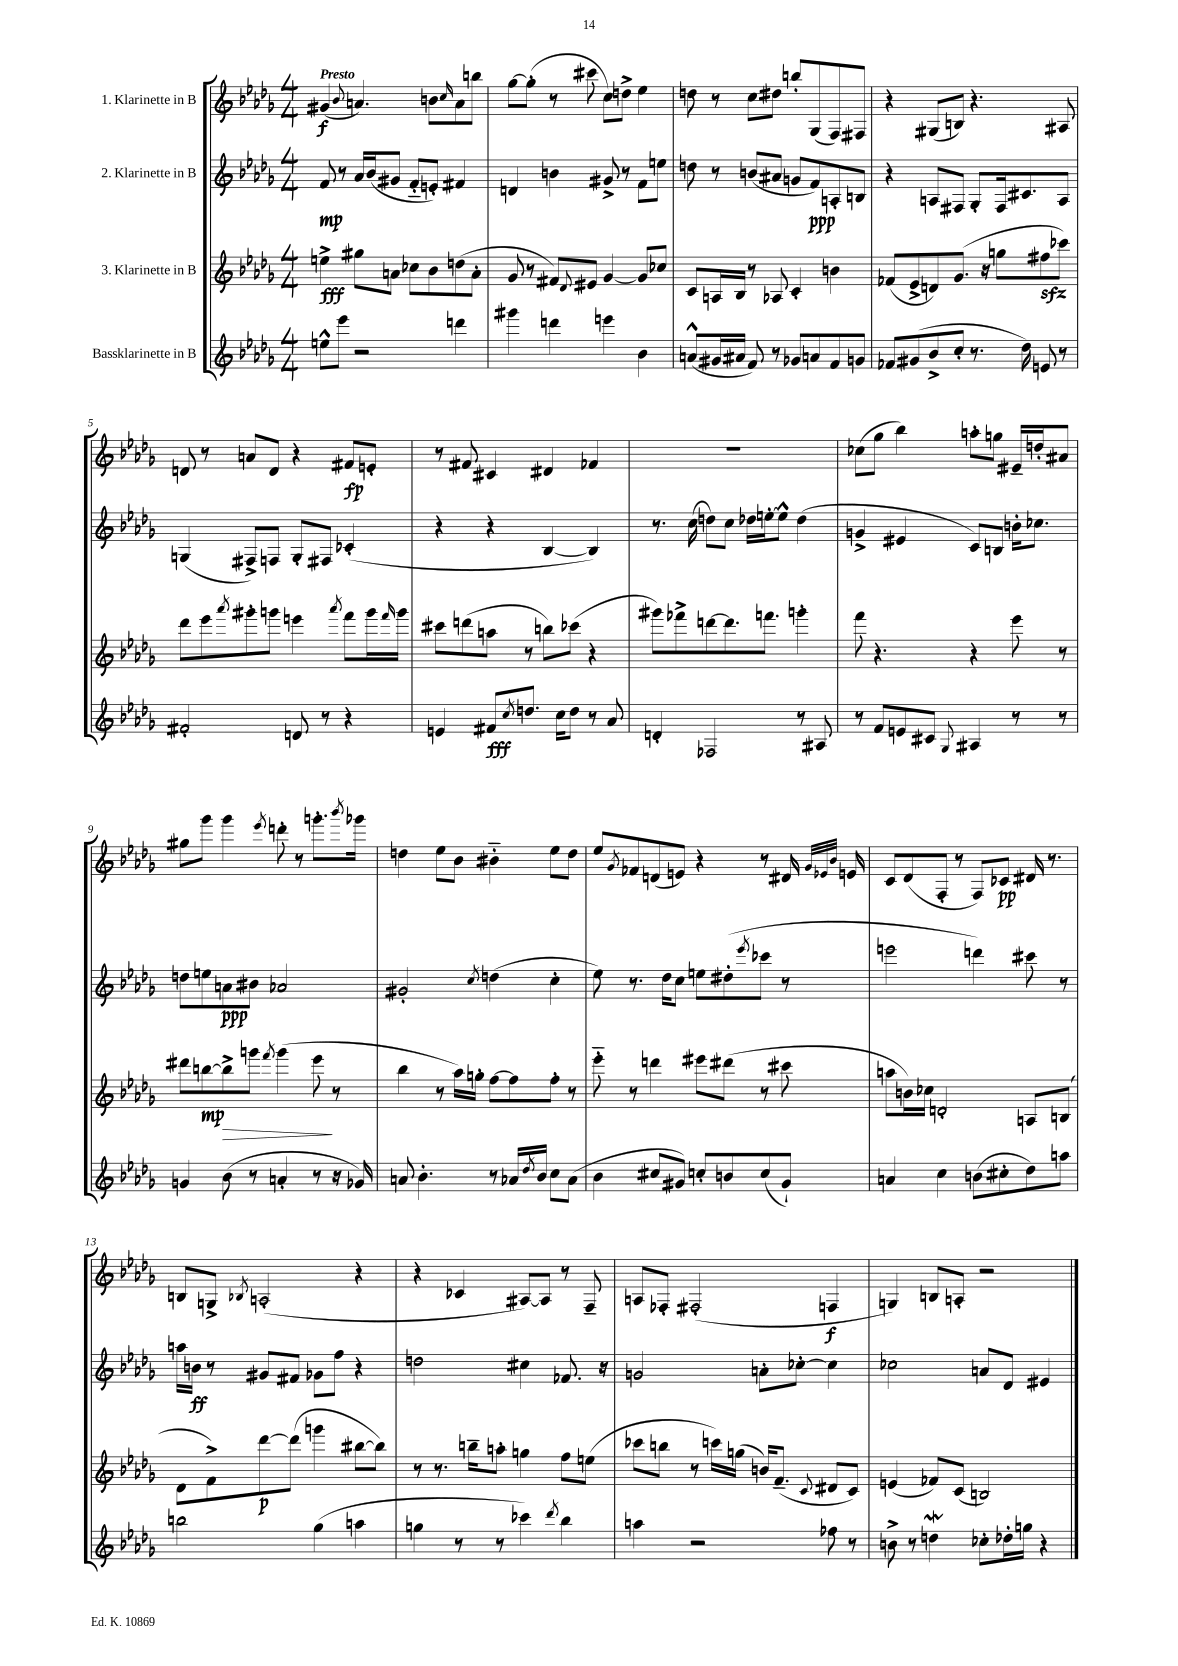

**kern	**kern	**kern	**kern
*staff4	*staff3	*staff2	*staff1
*clefG2	*clefG2	*clefG2	*clefG2
*k[b-e-a-d-g-]	*k[b-e-a-d-g-]	*k[b-e-a-d-g-]	*k[b-e-a-d-g-]
*M4/4	*M4/4	*M4/4	*M4/4
8ee^^	4ee^	8f	(4g#
8eee-	.	8r	.
.	.	.	8qqb-
2r	8gg#	16a-	4.a)
.	.	(16b-	.
.	8a	8g#	.
.	8cc-	8f'~	.
.	8b-	8e')	8b
.	.	.	16qqcc
4ddd	(8dd	4f#	8a
.	8a'	.	8bb
=	=	=	=
4ggg#	8g-	4d	[8gg-
.	8r	.	(8gg-']
4ddd	8f#)	4b	8r
.	8qqd-	.	.
.	8e#	.	8ccc#
4eee	[4g-	8g#^	8cc)
.	.	8r	8dd^
4b-	8g-]	8f	4ee-
.	8cc-	8ee	.
=	=	=	=
(8a^^	8c	8dd	8dd
16g#	16A	8r	8r
16a#	16B-	.	.
8f)	8r	(8b	8cc
8r	8A-	8a#	8dd#
8g-	4c'	8g	8bb'
8a	.	8f)	(8G-
8f	4b	8A'	8F)
8g	.	8B	8F#
=	=	=	=
8f-	(8f-	4r	4r
(8g#	8e-^	.	.
8b-^	8d)	8A	(8G#
8cc'	(8.g-	8F#	8B)
8.r	.	8G-'	4.r
.	16r	.	.
.	8gg	16F#	.
16dd-)	.	8.c#	.
8e	8ff#	.	.
8r	8ccc-)	8A	8A#
=	=	=	=
2f#'	8ddd-	(4G	8d
.	8eee-	.	8r
.	8qaaa-	.	.
.	8ggg#'	8F#^)	8a
.	8ggg	8F	8d
8d	4eee	8G'	4r
8r	.	8F#	.
.	8qaaa-	.	.
4r	8fff	(4c-'	8f#
.	16ggg	.	8e'
.	16qqfff	.	.
.	16ggg	.	.
=	=	=	=
4e	8ccc#	4r	8r
.	(8ddd	.	8f#
8f#	8aa	4r	4c#
8qcc	.	.	.
8.dd	8r	.	.
.	8bb)	[4B-	4d#
16cc	.	.	.
8dd	(8ccc-	.	.
8r	4r	4B-])	4f-
8a-	.	.	.
=	=	=	=
4d'	8ggg#)	8.r	1r
.	8fff-^	.	.
.	.	(16cc	.
2F-	[8ddd	8dd)	.
.	8.ddd]	8cc	.
.	.	16dd-	.
.	8.fff	[16ee'	.
.	.	8ee^^]	.
8r	4ggg'	(4dd-	.
8A#	.	.	.
=	=	=	=
8r	8fff	4g^	(8cc-
8f	4.r	.	8gg-
8e	.	4e#	4bb-)
8c#	.	.	.
8qqG-	.	.	.
4A#	4r	8c)	8aa'
.	.	8B	8gg
8r	8eee-	16b'	16e#~
.	.	8.cc-	16dd'
8r	8r	.	8a#
=	=	=	=
4g	8ddd#	8dd	8gg#
.	[8bb	8ee	8ggg-
(8b-	8bb^]	8a	4ggg-
8r	8ggg	8b#	.
.	8qfff	.	8qeee-
4a'	(4ggg	2a-	8ddd'
.	.	.	8r
8r	8eee-	.	8.ggg'
16r	8r	.	.
.	.	.	8qbbb-
16g-)	.	.	16ggg-
=	=	=	=
8a	4bb-	2g#'	4dd
4.b-'	.	.	.
.	8r	.	8ee-
.	16aa-)	.	8b-
.	16gg'	.	.
.	.	8qcc	.
8r	[8ff	(4dd	4b#'~
16a-	8ff]	.	.
8qdd-	.	.	.
16b-	.	.	.
8cc	8ff'	4cc'	8ee-
(8a-	8r	.	8dd
=	=	=	=
4b-	8eee-'~	8ee-)	8ee-
.	.	.	8qg-
.	8r	8.r	8f-
8cc#	4ddd	.	(8d
.	.	16dd-	.
8g#)	.	8cc	8e)
8cc'	8eee#	8ee	4r
8b	(8ddd#	(8dd#'	.
.	.	8qeee-	.
(8cc	8r	8ccc-	8r
8g#`)	8ccc#	8r	16d#
.	.	.	32qqg-
.	.	.	32qqe-
.	.	.	32qqb-
.	.	.	16e
=	=	=	=
4a	8aa	2eee	8c
.	16b)	.	(8d-
.	16cc-	.	.
4cc	2d'	.	8F'
.	.	.	8r
(8b	.	4ddd)	8F)
8cc#'	.	.	8c-
8dd-)	8A	8ccc#	16d#
.	.	.	8.r
8aa	(8B	8r	.
=	=	=	=
2bb	8d-	16aa	8B
.	.	16b	.
.	8f^)	8r	8G^
.	.	.	8qB-
.	[8ddd-	8g#	(2A'
.	(8ddd-]	8f#	.
(4gg-	4ggg	8g-	.
.	.	8ff	.
4aa	[8bb#	4r	4r
.	8bb#])	.	.
=	=	=	=
4gg	8r	2dd	4r
.	8.r	.	.
8r	.	.	4c-
.	16bb~	.	.
8r	8aa'	.	.
4ccc-)	4gg	4cc#	[8A#)
.	.	.	8A#]
8qddd-	.	.	.
4bb-	8ff	8.f-	8r
.	(8ee	.	8F~
.	.	16r	.
=	=	=	=
4aa	8ccc-	2g	8A
.	8bb	.	8F-'
2r	8r	.	(2F#'
.	16ccc)	.	.
.	(16gg	.	.
.	16b)	8a'	.
.	(8.f~	.	.
.	.	[8cc-'	.
.	8qqc	.	.
8ff-	8d#	4cc-]	4F
8r	8c)	.	.
=	=	=	=
8b^	(4e	2cc-	4G)
8r	.	.	.
4dd	8f-)	.	8B
.	(8c	.	8A'
8cc-'	2B)	8a	2r
16dd-'	.	8d-	.
16gg	.	.	.
4r	.	4e#	.
==	==	==	==
*-	*-	*-	*-
